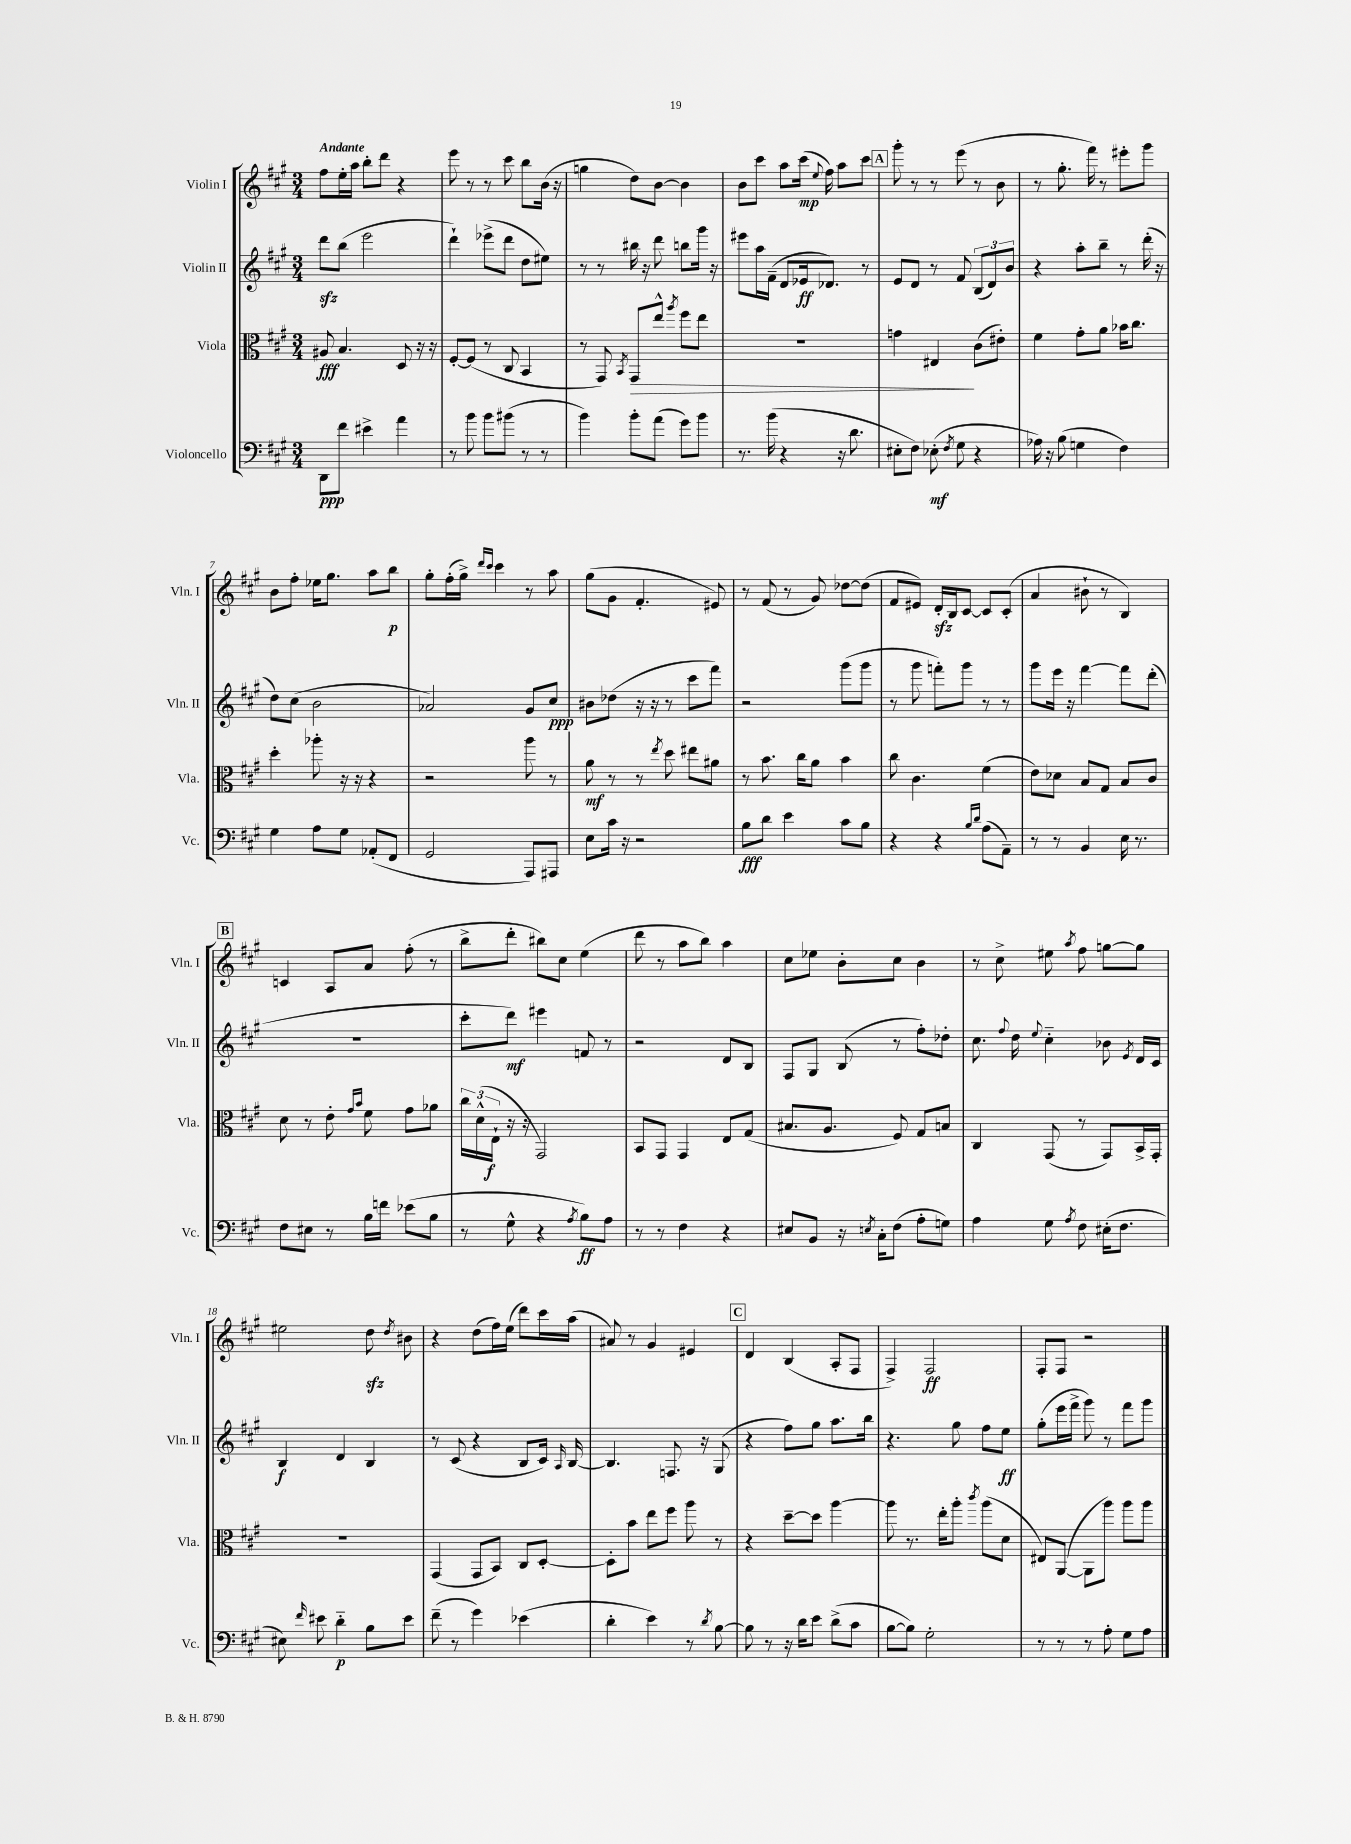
<<
\new StaffGroup <<
\new Staff = "s0" \with { instrumentName = "Violin I" shortInstrumentName = "Vln. I" } {
    \clef treble \key a \major \numericTimeSignature \time 3/4 \tempo "Andante"
    \autoBeamOff fis''8[ e''16-. a''16] b''8[-. d'''8] r4 |
    e'''8 r8 r8 cis'''8 b''8[ b'16]( r16 |
    g''4 d''8[) b'8]~ b'4 |
    b'8[ cis'''8] a''8[ cis'''16]\mp( \appoggiatura { e''8 } fis''16) a''8[ cis'''8] |
    \mark \markup { \box "A" } gis'''8-. r8 r8 e'''8( r8 b'8 |
    r8 gis''8.-. fis'''16) r8 eis'''8[-. gis'''8] |
    b'8[ fis''8]-. ees''16[ gis''8.] a''8[ b''8]\p |
    gis''8[-. fis''16-.( gis''16]->) \grace { d'''16[ cis'''16] } cis'''4 r8 a''8 |
    gis''8[( gis'8] fis'4.-. eis'8) |
    r8 fis'8( r8 gis'8) des''8[~ des''8]( |
    fis'8[ eis'8]) d'16[-.\sfz b16 cis'8]~ cis'8[ cis'8]-.( |
    a'4 bis'8-! r8 b4) |
    \mark \markup { \box "B" } c'4 a8[ a'8] fis''8-.( r8 |
    b''8[-> d'''8]-. bis''8[) cis''8] e''4( |
    d'''8 r8 a''8[ b''8]) a''4 |
    cis''8[ ees''8] b'8[-. cis''8] b'4 |
    r8 cis''8-> eis''8 \acciaccatura { a''8 } fis''8 g''8[~ g''8] |
    eis''2 d''8\sfz \acciaccatura { d''8 } bis'8 |
    r4 d''8[( fis''16) e''16]( d'''8[) cis'''16 a''16]( |
    ais'8) r8 gis'4 eis'4 |
    \mark \markup { \box "C" } d'4 b4( a8[-. fis8] |
    fis4->) fis2\ff |
    fis8[-. fis8] r2 \bar "|." |
}
\new Staff = "s1" \with { instrumentName = "Violin II" shortInstrumentName = "Vln. II" } {
    \clef treble \key a \major \numericTimeSignature \time 3/4
    \autoBeamOff d'''8[\sfz b''8]( e'''2 |
    d'''4-!) ees'''8[->( d'''8] d''8[ eis''8]) |
    r8 r8 bis''16 r16 d'''8 b''8[ gis'''16] r16 |
    eis'''8[ a''16 fis'16]--( d'8[ ees'16\ff des'8.]) r8 |
    \mark \markup { \box "A" } e'8[ d'8] r8 fis'8 \tuplet 3/2 { b8[( d'8) b'8] } |
    r4 a''8[-. b''8]-- r8 d'''16-.( r16 |
    d''8[) cis''8]( b'2 |
    aes'2) gis'8[ cis''8]\ppp |
    bis'8[ des''8]( r16 r16 r8 cis'''8[ fis'''8]) |
    r2 gis'''8[( gis'''8] |
    r8 gis'''8 f'''8[-.) gis'''8] r8 r8 |
    gis'''8[ e'''16] r16 fis'''4~ fis'''8[ d'''8]-.( |
    \mark \markup { \box "B" } R2. |
    cis'''8[-. d'''8]\mf) eis'''4 f'8 r8 |
    r2 d'8[ b8] |
    fis8[ gis8] b8( r8 fis''8[-.) des''8]-. |
    cis''8. \appoggiatura { fis''8 } d''16 \appoggiatura { e''8 } cis''4-_ bes'8 \acciaccatura { e'8 } d'16[ cis'16] |
    b4\f d'4 b4 |
    r8 cis'8( r4 b8[ cis'16]) \grace { a16 } b16~ |
    b4. f8. r16 gis8( |
    \mark \markup { \box "C" } r4 fis''8[) gis''8] a''8.[ b''16] |
    r4. gis''8 fis''8[ e''8]\ff |
    gis''8[-.( e'''16 fis'''16]-> gis'''8) r8 fis'''8[ gis'''8] \bar "|." |
}
\new Staff = "s2" \with { instrumentName = "Viola" shortInstrumentName = "Vla." } {
    \clef alto \key a \major \numericTimeSignature \time 3/4
    \autoBeamOff ais8\fff b4. d8 r16 r16 |
    fis8[~-. fis8]( r8 cis8 b,4 |
    r8 gis,8) \acciaccatura { b,8 } gis,8[\> e''8]-^ \acciaccatura { a''8 } fis''8[ e''8] |
    R2. |
    \mark \markup { \box "A" } g'4 eis4\! cis'8[( eis'8]-.) |
    fis'4 gis'8[-. a'8] bes'16[ cis''8.] |
    d''4-. aes''8-. r16 r16 r4 |
    r2 a''8 r8 |
    a'8\mf r8 r8 \acciaccatura { e''8 } d''8 eis''8[ ais'8] |
    r8 b'8. cis''16[ a'8] b'4 |
    cis''8 cis'4. fis'4( |
    e'8[) des'8] b8[ gis8] b8[ cis'8] |
    \mark \markup { \box "B" } d'8 r8 e'8-. \grace { gis'16[ b'16] } fis'8 gis'8[ aes'8] |
    \tuplet 3/2 { cis''16[ d'16-^( e16]-!\f } r16 r16 gis,2) |
    b,8[ gis,8] gis,4 e8[ gis8]( |
    bis8.[ a8.] fis8) gis8[ b8] |
    cis4 gis,8( r8 gis,8[) b,16-> gis,16]-. |
    R2. |
    gis,4( gis,8[ b,8]) cis8[ d8]~-. |
    d8[-. b'8] e''8[ fis''8] a''8 r8 |
    \mark \markup { \box "C" } r4 d''8[~-- d''8] a''4~ |
    a''8 r8. e''16[-. a''8]-. \acciaccatura { cis'''8 } a''8[( d'8] |
    eis8[) a,8]~( a,8[ a''8]) a''8[ a''8] \bar "|." |
}
\new Staff = "s3" \with { instrumentName = "Violoncello" shortInstrumentName = "Vc." } {
    \clef bass \key a \major \numericTimeSignature \time 3/4
    \autoBeamOff d,8[\ppp fis'8] eis'4-> a'4 |
    r8 b'8 b'8[ bis'8]( r8 r8 |
    b'4) b'8[-. a'8]( gis'8[) b'8] |
    r8. b'16( r4 r16 d'8. |
    \mark \markup { \box "A" } eis8[-. fis8]) ees8-.\mf( \acciaccatura { fis8 } gis8 r4 |
    aes16) r16 b8( g4 fis4) |
    gis4 a8[ gis8] aes,8[-.( fis,8] |
    gis,2 a,,8[) ais,,8] |
    e8[ cis'16] r16 r2 |
    b8[\fff d'8] e'4 cis'8[ b8] |
    r4 r4 \grace { b16[ d'16] } a8[( a,8]--) |
    r8 r8 b,4 e16 r8. |
    \mark \markup { \box "B" } fis8[ eis8] r8 b16[ f'16] ees'8[( b8] |
    r8 gis8-^ r4 \acciaccatura { a8 } b8[\ff) a8] |
    r8 r8 fis4 r4 |
    eis8[ b,8] r16 \acciaccatura { e8 } cis16[-. fis8]( a8[-. g8]) |
    a4 gis8 \acciaccatura { a8 } fis8 eis16[-.( fis8.] |
    eis8) \grace { fis'16 } eis'8 d'4-_\p b8[ eis'8] |
    fis'8--( r8 gis'4) ees'4( |
    d'4-. e'4) r8 \acciaccatura { d'8 } b8~ |
    \mark \markup { \box "C" } b8 r8 r16 d'16[ e'8] d'8[->( cis'8] |
    b8[~ b8]) gis2-. |
    r8 r8 r8 a8-. gis8[ a8] \bar "|." |
}
>>
>>
